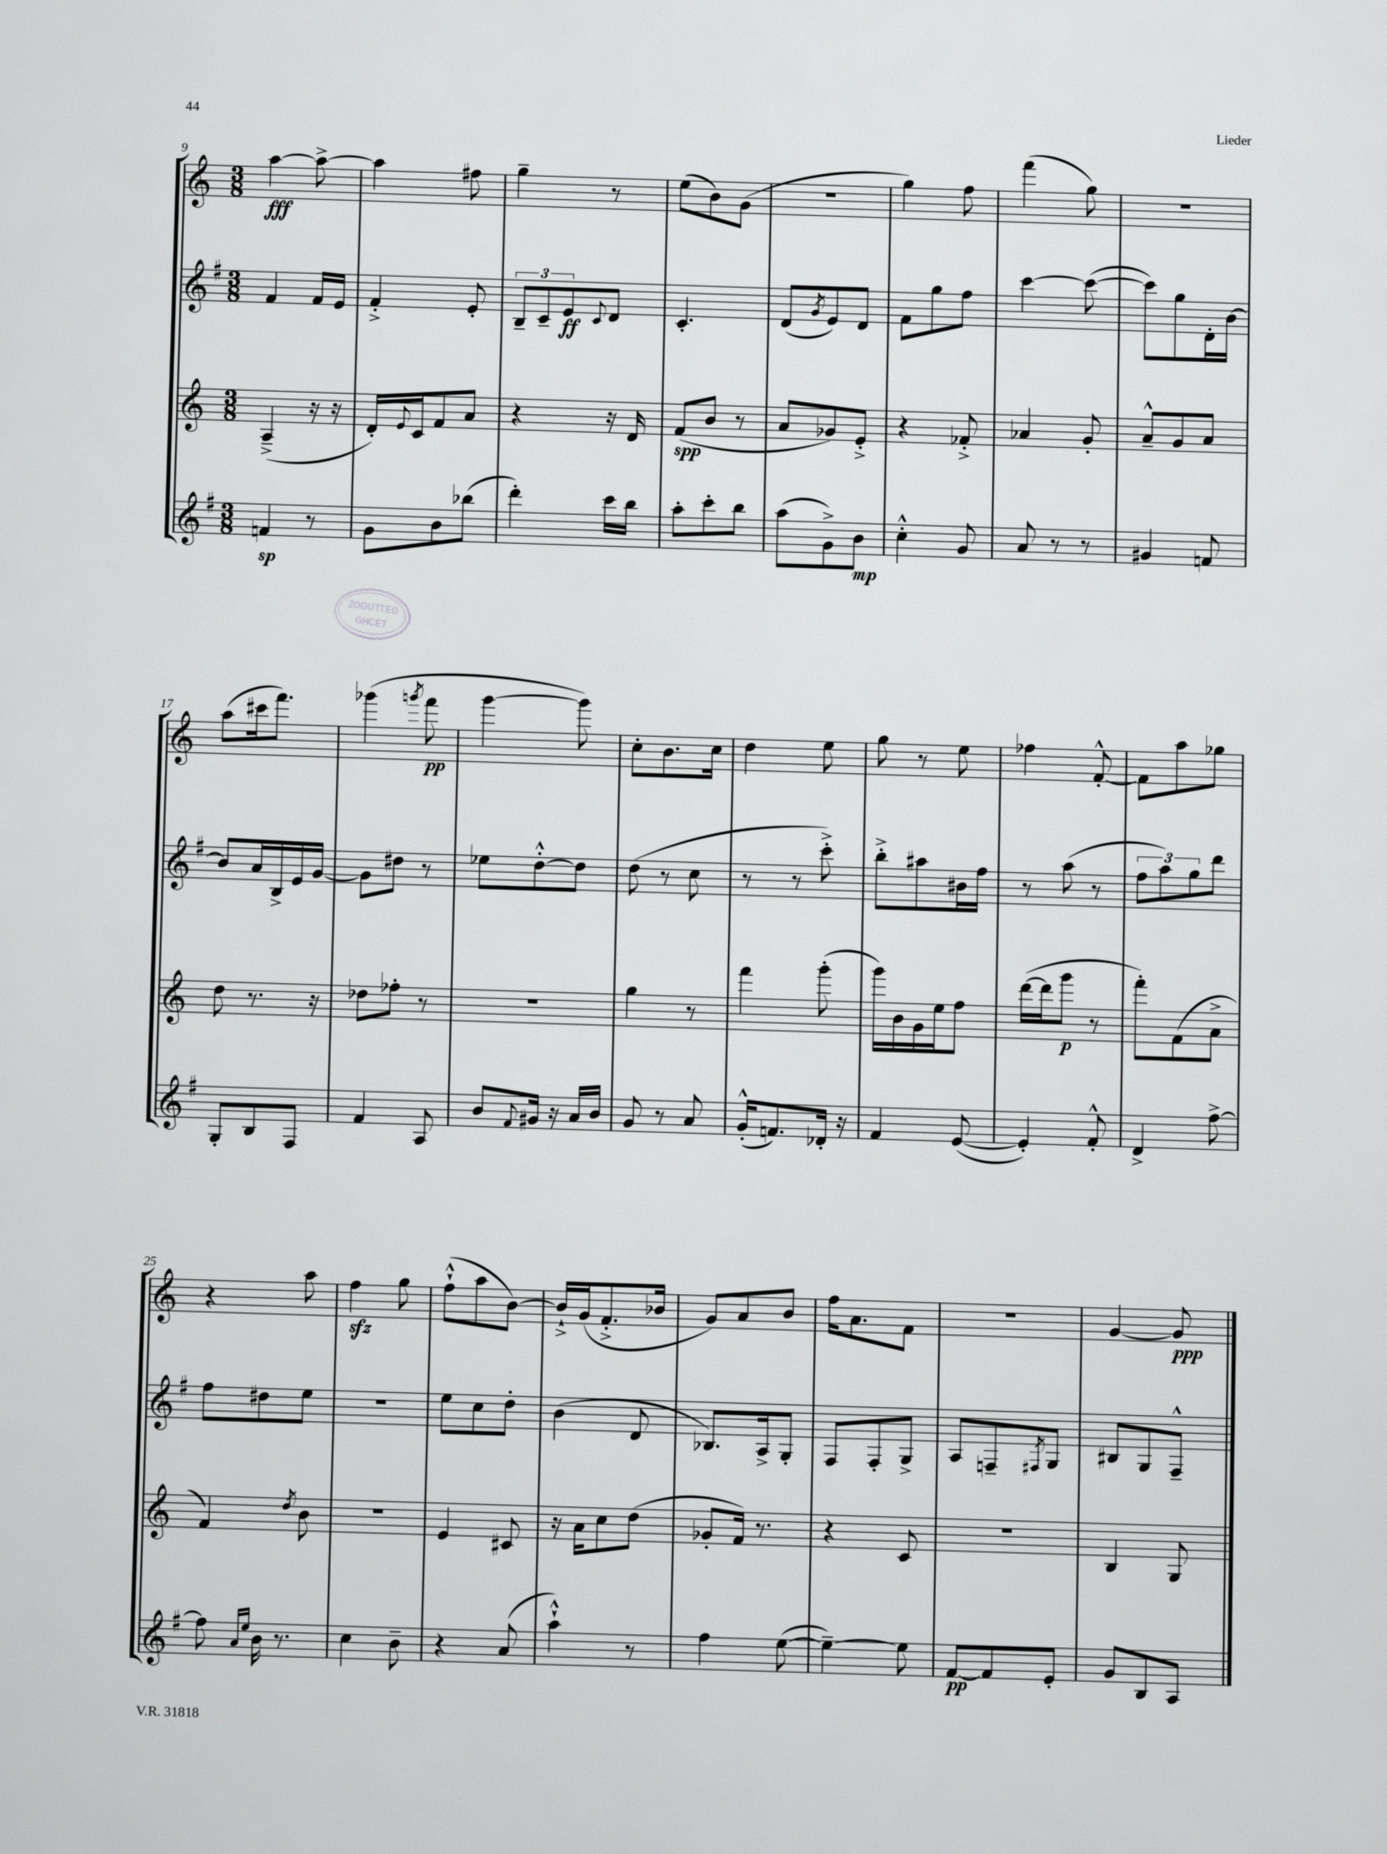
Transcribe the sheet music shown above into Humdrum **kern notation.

**kern	**kern	**kern	**kern
*staff4	*staff3	*staff2	*staff1
*clefG2	*clefG2	*clefG2	*clefG2
*k[f#]	*k[]	*k[f#]	*k[]
*M3/8	*M3/8	*M3/8	*M3/8
4f	(4A~^	4f#	[4aa
8r	16r	16f#	8aa^_
.	16r	16e	.
=	=	=	=
8g	16d')	4f#'^	4aa]
.	8qqe	.	.
.	16c	.	.
8b	8f	.	.
(8bb-	8a	8e'	8ff#
=	=	=	=
4ddd')	4r	12B~	4gg~
.	.	12c~	.
.	.	12e	.
.	.	8qqc	.
16ccc	16r	8d	8r
16bb	16d	.	.
=	=	=	=
8aa'	(8f	4.c'	(8ee
8ccc'	8b	.	8b)
8bb	8r	.	(8g
=	=	=	=
(8aa	8a	(8d	4.r
.	.	8qg	.
8g^)	8g-)	8e)	.
8b	8e'^	8d	.
=	=	=	=
4cc'^^	4r	8f#	4gg)
.	.	8gg	.
8g	8f-'^	8ff#	8ff
=	=	=	=
8a	4a-	[4ccc	(4fff
8r	.	.	.
8r	8g'	(8ccc_	8gg)
=	=	=	=
4g#	8a~^^	8ccc])	4.r
.	8g	8gg	.
8f	8a	16d'	.
.	.	[16b	.
=	=	=	=
8G'	8dd	8b]	(8aa
8B	8.r	16a	16ccc#
.	.	16B^	8.fff)
8F#	.	16e	.
.	16r	[16g	.
=	=	=	=
4f#	8dd-	8g]	(4ggg-
.	8ff-'	8dd#	.
.	.	.	8qggg
8A	8r	8r	8fff
=	=	=	=
8b	4.r	8ee-	[4ggg
8qqf#	.	.	.
16g#	.	[8dd'^^	.
16r	.	.	.
16a	.	8dd]	8ggg])
16b	.	.	.
=	=	=	=
8g	4gg	(8dd	8cc'
8r	.	8r	8.b
8a	8r	8cc	.
.	.	.	16cc
=	=	=	=
(16g'^^	4fff	8r	4dd
8.f)	.	.	.
.	.	8r	.
16d-'	(8ggg'	8ccc'^)	8ee
16r	.	.	.
=	=	=	=
4f#	16ggg)	8bb'^	8gg
.	16b	.	.
.	16g	8aa#	8r
.	16ee	.	.
([8e	8ff	16b#	8ee
.	.	16ff#	.
=	=	=	=
4e'])	([16ddd	8r	4ff-
.	16ddd]	.	.
.	8ggg	(8aa	.
8f#'^^	8r	8r	[8f'^^
=	=	=	=
4d^	8fff')	12ff#	8f]
.	.	12aa)	.
.	(8f	.	8aa
.	.	12gg	.
[8ff#^	8a^	8ddd	8gg-
=	=	=	=
8ff#]	4f)	8ff#	4r
16qqa	.	.	.
16qqee	.	.	.
16b	.	8dd#	.
8.r	.	.	.
.	8qdd	.	.
.	8b	8ee	8aa
=	=	=	=
4cc	4.r	4.r	4ff
8b~	.	.	8gg
=	=	=	=
4r	4e	8ee	(8ff`^^
.	.	8cc	8aa
(8a	8c#	8dd'	[8b)
=	=	=	=
4aa`^^)	16r	(4b	16b`^]
.	16a	.	(16g
.	8cc	.	8.f'^
8r	(8dd	8d	.
.	.	.	16b-
=	=	=	=
4ff#	8g-'	8.B-)	8g)
.	16f)	.	8a
.	8.r	16A^	.
([8ee	.	8G'	8b
=	=	=	=
4ee~_)	4r	8F#	16ff
.	.	.	8.a
.	.	8F#'	.
8ee]	8c	8G^	8f
=	=	=	=
[8f#	4.r	8A	4.r
8f#]	.	8F~	.
.	.	8qF#	.
8e'	.	8G	.
=	=	=	=
8g	4B	8B#	[4g
8B	.	8G	.
8A	8G	8F#~^^	8g]
==	==	==	==
*-	*-	*-	*-
